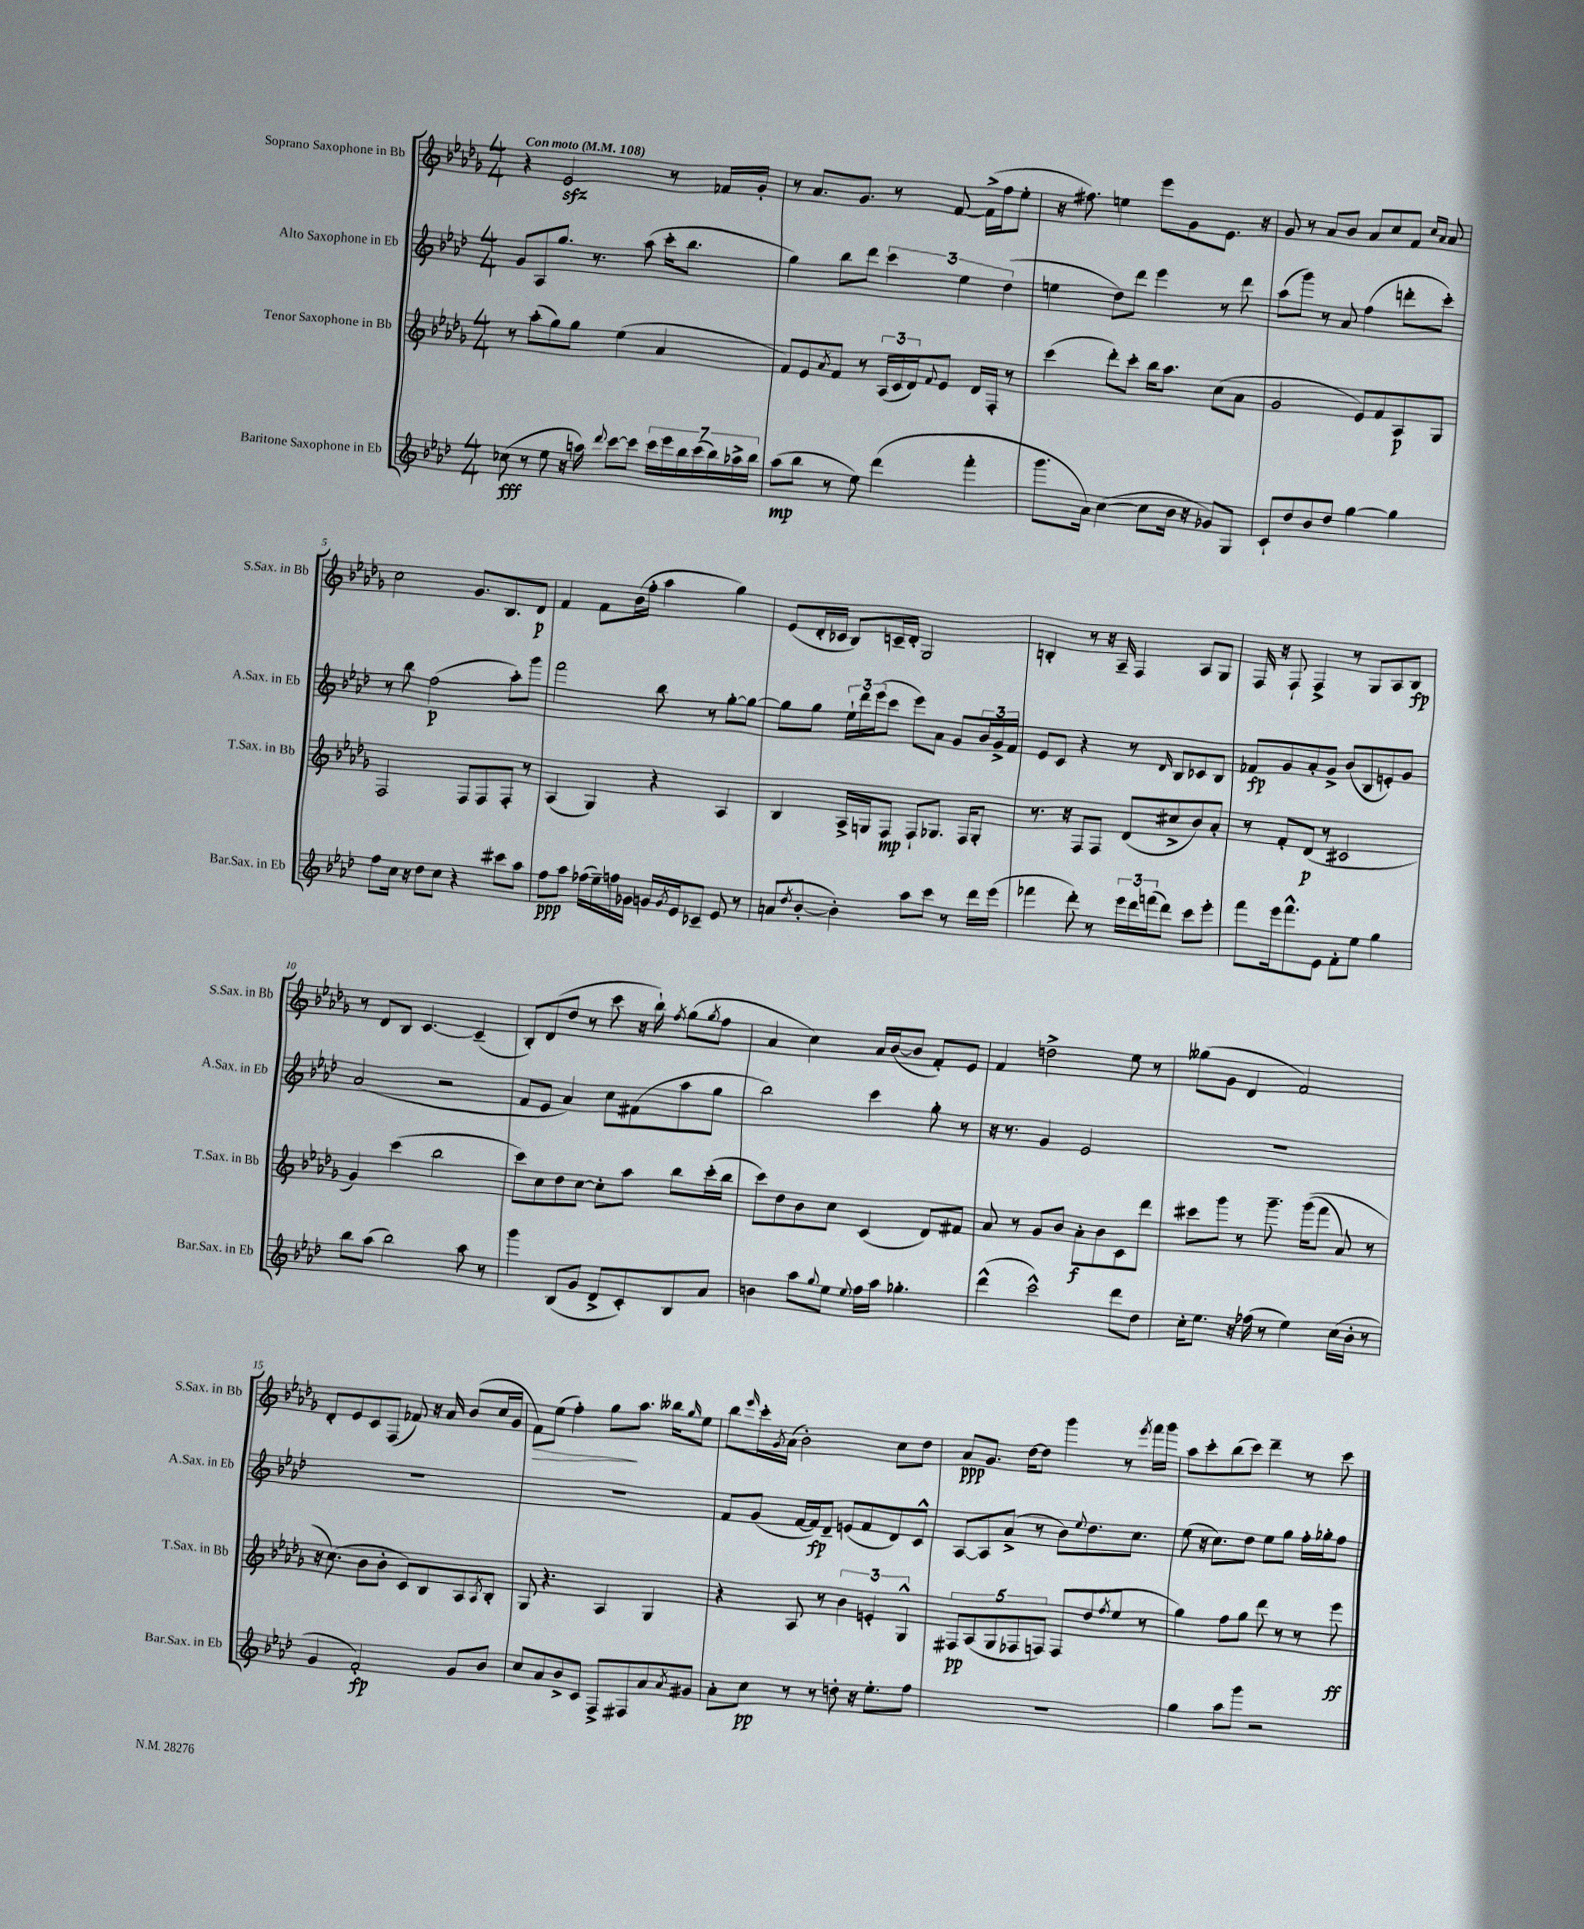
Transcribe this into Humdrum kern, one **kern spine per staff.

**kern	**dynam	**kern	**dynam	**kern	**dynam	**kern	**dynam
*part4	*part4	*part3	*part3	*part2	*part2	*part1	*part1
*staff4	*staff4	*staff3	*staff3	*staff2	*staff2	*staff1	*staff1
*I"Baritone Saxophone in Eb	*	*I"Tenor Saxophone in Bb	*	*I"Alto Saxophone in Eb	*	*I"Soprano Saxophone in Bb	*
*I'Bar.Sax. in Eb	*	*I'T.Sax. in Bb	*	*I'A.Sax. in Eb	*	*I'S.Sax. in Bb	*
*clefG2	*	*clefG2	*	*clefG2	*	*clefG2	*
*k[b-e-a-d-]	*	*k[b-e-a-d-g-]	*	*k[b-e-a-d-]	*	*k[b-e-a-d-g-]	*
*M4/4	*	*M4/4	*	*M4/4	*	*M4/4	*
*MM108	*	*MM108	*	*MM108	*	*MM108	*
=1	=1	=1	=1	=1	=1	=1	=1
!	!	!	!	!	!	!LO:TX:a:B:t=Con moto	!
(8cc-X\	fff	8r	.	8g/L	.	4r	.
8r	.	(8aa-'\L	.	8A-/	.	.	.
8ee-\	.	8gg-\)	.	8.gg/J	.	2e-zz/	.
16r	.	8gg-\J	.	.	.	.	.
16aan\)	.	.	.	8.r	.	.	.
8qqddd-/	.	.	.	.	.	.	.
[8ccc\L	.	(4ee-\	.	.	.	.	.
8ccc\J]	.	.	.	(8aa-\	.	.	.
28ccc\LL	.	4a-/	.	16ccc'\KL	.	8r	.
28eee-\	.	.	.	.	.	.	.
.	.	.	.	8.bb-\J	.	.	.
28bb-\	.	.	.	.	.	.	.
(28ccc\	.	.	.	.	.	.	.
.	.	.	.	.	.	16f-X/LL	.
28bb-\)	.	.	.	.	.	.	.
28aa-X^\	.	.	.	.	.	.	.
.	.	.	.	.	.	16g-'/JJ	.
28bb-\JJ	.	.	.	.	.	.	.
=2	=2	=2	=2	=2	=2	=2	=2
(8aa-\L	mp	8f/L)	.	4gg\)	.	8r	.
8bb-\J	.	8e-/	.	.	.	8.a-/L	.
.	.	8qa-/	.	.	.	.	.
8r	.	8f/J	.	8bb-\L	.	.	.
.	.	.	.	.	.	8.g-/J	.
8ee-\)	.	8r	.	8ddd-\J	.	.	.
(4ddd-\	.	(24A-/LL	.	6ccc\	.	8r	.
.	.	24c/	.	.	.	.	.
.	.	24d-/J)	.	.	.	.	.
.	.	8qqf/	.	.	.	.	.
.	.	8e-/J	.	.	.	[8f/	.
.	.	.	.	6ee-\	.	.	.
4fff'\	.	16d-/LL	.	.	.	(16f^\LL]	.
.	.	16F'/JJ	.	.	.	16ff\J	.
.	.	.	.	(6dd-\	.	.	.
.	.	8r	.	.	.	8ee-'\J	.
=3	=3	=3	=3	=3	=3	=3	=3
8.ggg\L	.	(4ccc\	.	4een\	.	16r	.
.	.	.	.	.	.	8.ff#X\)	.
16a-\Jk)	.	.	.	.	.	.	.
([4cc\	.	8ddd-'\L)	.	8dd-\L)	.	4een\	.
.	.	8ccc'\J	.	8ddd-\J	.	.	.
8cc\L]	.	16bb-\KL	.	4eee-\	.	8eee-\L	.
.	.	8.aa-\J	.	.	.	.	.
16b-\Jk	.	.	.	.	.	8g-\	.
16r	.	.	.	.	.	.	.
8g-X/L)	.	(8cc\L	.	8r	.	8.e-\J	.
8G/J	.	8a-\J	.	8ddd-\	.	.	.
.	.	.	.	.	.	16r	.
=4	=4	=4	=4	=4	=4	=4	=4
8c`/L	.	2g-/	.	(8aa-\L	.	8g-/	.
8dd-/	.	.	.	8ggg\J)	.	8r	.
8b-/	.	.	.	8r	.	8a-/L	.
8dd-/J	.	.	.	8a-/	.	8b-/J	.
[4gg\	.	8e-/L)	.	(4ff\	.	8a-/L	.
.	.	8f/	.	.	.	8cc/	.
4gg\]	.	8A-/	p	8dddn'\L	.	8f/J	.
.	.	.	.	.	.	16qqcc/LL	.
.	.	.	.	.	.	16qqa-/JJ	.
.	.	8G-/J	.	8ccc'\J)	.	8a-/	.
!!LO:LB:g=z
=5	=5	=5	=5	=5	=5	=5	=5
8ff\L	.	2F/	.	8r	.	2cc\	.
16cc\Jk	.	.	.	8bb-\	.	.	.
16r	.	.	.	.	.	.	.
8dd-\L	.	.	.	(2ff\	p	.	.
8cc\J	.	.	.	.	.	.	.
4r	.	8F/L	.	.	.	8.g-/L	.
.	.	8F/	.	.	.	.	.
.	.	.	.	.	.	8.B-/	.
8ccc#X\L	.	8F'/J	.	8aa-'\L)	.	.	.
8aa-\J	.	8r	.	8ggg\J	.	8d-/J	p
=6	=6	=6	=6	=6	=6	=6	=6
8ff\L	ppp	(4A-/	.	2fff\	.	4f/	.
8aa-\J	.	.	.	.	.	.	.
(16ff-X\LL	.	4G-/)	.	.	.	8f\L	.
16ee-~\)	.	.	.	.	.	.	.
16ffn\	.	.	.	.	.	(16b-\L	.
16g-X\JJ	.	.	.	.	.	16ff'\JJ	.
16gn/LL	.	4r	.	8bb-\	.	4aa-\	.
8qg/	.	.	.	.	.	.	.
16e-/J	.	.	.	.	.	.	.
8c-X~/J	.	.	.	8r	.	.	.
8e-/	.	4A-/	.	[8gg'\L	.	4gg-\)	.
8r	.	.	.	8gg\J_	.	.	.
=7	=7	=7	=7	=7	=7	=7	=7
(8an/L	.	4B-/	.	8gg\L]	.	(8e-/L	.
8qdd-/	.	.	.	.	.	.	.
[8b-'/J	.	.	.	8gg\J	.	16d-'/L	.
.	.	.	.	.	.	16c-X/JJ	.
4b-'\])	.	16A-^/LL	.	24ee-`\LL	.	8B-/L)	.
.	.	.	.	24ddd-\	.	.	.
.	.	16Gn/J	.	.	.	.	.
.	.	.	.	(24eee-\J	.	.	.
.	.	8F/J	mp	8ccc\J	.	16cn~/L	.
.	.	.	.	.	.	16d-'/JJ	.
8aa-\L	.	8F`/L	.	8eee-\L)	.	2G-/	.
8ccc\J	.	8.G-X/J	.	8a-\J	.	.	.
8r	.	.	.	8g/L	.	.	.
.	.	16F/KL	.	.	.	.	.
16ddd-\LL	.	8G-'/J	.	24b-/L	.	.	.
.	.	.	.	24g^/	.	.	.
(16eee-\JJ	.	.	.	.	.	.	.
.	.	.	.	24f/JJ	.	.	.
=8	=8	=8	=8	=8	=8	=8	=8
4fff-X\	.	8.r	.	8e-/L	.	4Bn'/	.
.	.	.	.	8c/J	.	.	.
.	.	16r	.	.	.	.	.
8ddd-'\)	.	8F/L	.	4r	.	8r	.
8r	.	8F/J	.	.	.	16r	.
.	.	.	.	.	.	16A-~/	.
24eee-\LL	.	(8d-/L	.	8r	.	4F/	.
24ddd-\	.	.	.	.	.	.	.
(24fffn\J	.	.	.	.	.	.	.
.	.	.	.	16qqd-/	.	.	.
8ddd-\J)	.	8cc#X^/	.	8B-/L	.	.	.
8ccc\L	.	8b-/)	.	8c-X/	.	8A-/L	.
8eee-'\J	.	8a-'/J	.	8B-/J	.	8G-/J	.
=9	=9	=9	=9	=9	=9	=9	=9
8fff\L	.	8r	.	8f-X/L	fp	16F/	.
.	.	.	.	.	.	16r	.
16eee-\k	.	8f'/L	.	8g/	.	8F`/	.
8.fff^^\	.	.	.	.	.	.	.
.	.	(8d-/J	p	8a-'/	.	4F^/	.
8e-\J	.	8r	.	8g^/J	.	.	.
8f'\L	.	2c#X/	.	(8b-/L	.	8r	.
8ee-\J	.	.	.	8B-/	.	8G-/L	.
4gg\	.	.	.	8en'/)	.	8A-/	.
.	.	.	.	8g/J	.	8B-/J	fp
!!LO:LB:g=z
=10	=10	=10	=10	=10	=10	=10	=10
8bb-\L	.	4g-/)	.	(2a-/	.	8r	.
(8aa-\J	.	.	.	.	.	8d-/L	.
2bb-\)	.	(4ccc\	.	.	.	8B-/J	.
.	.	.	.	.	.	[4.c/	.
.	.	2bb-\	.	2r	.	.	.
8aa-\	.	.	.	.	.	(4c~/]	.
8r	.	.	.	.	.	.	.
=11	=11	=11	=11	=11	=11	=11	=11
4ggg\	.	8ccc\L)	.	8f/L	.	8B-'/L)	.
.	.	8cc\	.	8e-/J	.	(8d-/	.
(8B-/L	.	8dd-\	.	4a-/)	.	8dd-/J	.
8g/J	.	[8cc\J	.	.	.	8r	.
8d-^/L	.	8cc'\L]	.	8cc\L	.	8ccc\	.
8c'/)	.	8aa-\J	.	(8f#X\	.	16r	.
.	.	.	.	.	.	16bb-`\)	.
.	.	.	.	.	.	8qff/	.
8B-/	.	8bb-\L	.	8aa-\	.	(8gg-\L	.
.	.	.	.	.	.	8qgg-/	.
8a-/J	.	(16ccc'\L	.	8gg\J	.	8ff\J	.
.	.	16bb-\JJ	.	.	.	.	.
=12	=12	=12	=12	=12	=12	=12	=12
4bn\	.	8ccc\L)	.	2bb-\)	.	4a-/	.
.	.	8dd-\	.	.	.	.	.
8aa-\L	.	8b-\	.	.	.	4cc\)	.
8qqgg/	.	.	.	.	.	.	.
8ee-\J	.	8cc\J	.	.	.	.	.
8qqee-/	.	.	.	.	.	.	.
16ff\LL	.	(4c/	.	4ccc\	.	16a-/LL	.
16aa-\JJ	.	.	.	.	.	([16b-/J	.
4.gg-X'\	.	.	.	.	.	8b-/J]	.
.	.	8d-/L)	.	8gg'\	.	8f'/L)	.
.	.	8f#X/J	.	8r	.	8e-/J	.
=13	=13	=13	=13	=13	=13	=13	=13
(4ddd-^^\	.	8a-/	.	16r	.	4f/	.
.	.	.	.	8.r	.	.	.
.	.	8r	.	.	.	.	.
2ccc^^\)	.	8g-/L	.	4g/	.	2ddn^\	.
.	.	8b-/J	.	.	.	.	.
.	.	8a-'\L	f	2e-/	.	.	.
.	.	8b-\	.	.	.	.	.
8ddd-\L	.	8c\	.	.	.	8ee-\	.
8dd-\J	.	8ddd-\J	.	.	.	8r	.
=14	=14	=14	=14	=14	=14	=14	=14
16cc'\KL	.	8ccc#X\L	.	1r	.	(8gg--X\L	.
8.ee-\J	.	.	.	.	.	.	.
.	.	8ggg-\J	.	.	.	8g-\J	.
16r	.	8r	.	.	.	4d-/	.
(16ff-X\	.	.	.	.	.	.	.
8r	.	8.ggg-~\	.	.	.	.	.
4ee-\)	.	.	.	.	.	2f/)	.
.	.	((16ggg-\KL	.	.	.	.	.
.	.	8fff\J	.	.	.	.	.
(16cc\LL	.	8a-/)	.	.	.	.	.
16b-'\JJ	.	.	.	.	.	.	.
8r	.	8r	.	.	.	.	.
!!LO:LB:g=z
=15	=15	=15	=15	=15	=15	=15	=15
4g/	.	16r	.	1r	.	8d-'/L	.
.	.	(8.cc\)	.	.	.	.	.
.	.	.	.	.	.	8e-/	.
2f'/)	fp	8b-\L	.	.	.	8c/	.
.	.	8b-'\J	.	.	.	(8F/J	.
.	.	8c/L)	.	.	.	8f-X/)	.
.	.	8B-/	.	.	.	16r	.
.	.	.	.	.	.	16a-/	.
8g/L	.	8A-/	.	.	.	(8b-/L	.
.	.	8qA-/	.	.	.	.	.
8b-/J	.	8B-'/J	.	.	.	16cc/L	.
.	.	.	.	.	.	16g-/JJ	.
=16	=16	=16	=16	=16	=16	=16	=16
!	!	!	!	!	!	!	!LO:HP:b
8cc/L	.	8G-/	.	1r	.	8f\L)	>
8a-/	.	4.r	.	.	.	(8ee-\J	.
8b-^/	.	.	.	.	.	4ff'\)	.
8c/J	.	.	.	.	.	.	.
8F^/L	.	4A-/	.	.	.	8gg-\L	.
8F#X/	.	.	.	.	.	8.aa-\J	]
8a-/	.	4G-/	.	.	.	.	.
.	.	.	.	.	.	16bb--X\KL	.
8qa-/	.	.	.	.	.	16qqgg-/	.
8g#X/J	.	.	.	.	.	8ee-\J	.
=17	=17	=17	=17	=17	=17	=17	=17
8a-'\L	.	4r	.	8f/L	.	8bb-\L	.
.	.	.	.	.	.	16qqeee-/	.
8cc\J	pp	.	.	(8g/J	.	16ccc'\L	.
.	.	.	.	.	.	8qg-/	.
.	.	.	.	.	.	(16a-\JJ	.
8r	.	8A-/	.	[16f/LL	.	2b-'\)	.
.	.	.	.	16f/J])	fp	.	.
8r	.	8r	.	8d-~/J	.	.	.
8ddn'\	.	6b-\	.	(8en/L	.	.	.
16r	.	.	.	8f/	.	.	.
.	.	6en'/	.	.	.	.	.
8.ee-'\L	.	.	.	.	.	.	.
.	.	.	.	8d-/)	.	8cc\L	.
.	.	6G-^^/	.	.	.	.	.
8ff\J	.	.	.	8c^^/J	.	8dd-\J	.
=18	=18	=18	=18	=18	=18	=18	=18
1r	.	10F#X/L	pp	[8A-/L	.	8a-/L	ppp
.	.	(10A-/	.	.	.	.	.
.	.	.	.	8A-/]	.	8.g-/J	.
.	.	10G-/	.	.	.	.	.
.	.	.	.	(8a-^/J	.	.	.
.	.	10F-X/	.	.	.	.	.
.	.	.	.	.	.	[16dd-\KL	.
.	.	.	.	8r	.	8dd-\J]	.
.	.	10Fn/J)	.	.	.	.	.
.	.	8F/L	.	8b-\L)	.	4ggg-\	.
.	.	.	.	8qqee-/	.	.	.
.	.	(8dd-/	.	8.dd-\	.	.	.
.	.	8qff/	.	.	.	.	.
.	.	8ee-/J	.	.	.	8r	.
.	.	.	.	8.cc\J	.	.	.
.	.	.	.	.	.	8qeee-/	.
.	.	8r	.	.	.	16fff\LL	.
.	.	.	.	.	.	16ggg-\JJ	.
=19	=19	=19	=19	=19	=19	=19	=19
4gg\	.	4gg-\)	.	(8ee-\	.	8aa-\L	.
.	.	.	.	16r	.	8ccc'\	.
.	.	.	.	8.cc\L)	.	.	.
8aa-\L	.	8ff\L	.	.	.	(8bb-\	.
8ggg\J	.	8gg-\J	.	8dd-\J	.	8ccc\J)	.
2r	.	8ddd-\	.	8ee-\L	.	4ddd-~\	.
.	.	8r	.	8gg\J	.	.	.
.	.	8r	.	16ff'\LL	.	8r	.
.	.	.	.	16gg-X'\J	.	.	.
.	.	8eee-\	ff	8ff\J	.	8ccc\	.
==	==	==	==	==	==	==	==
*-	*-	*-	*-	*-	*-	*-	*-
